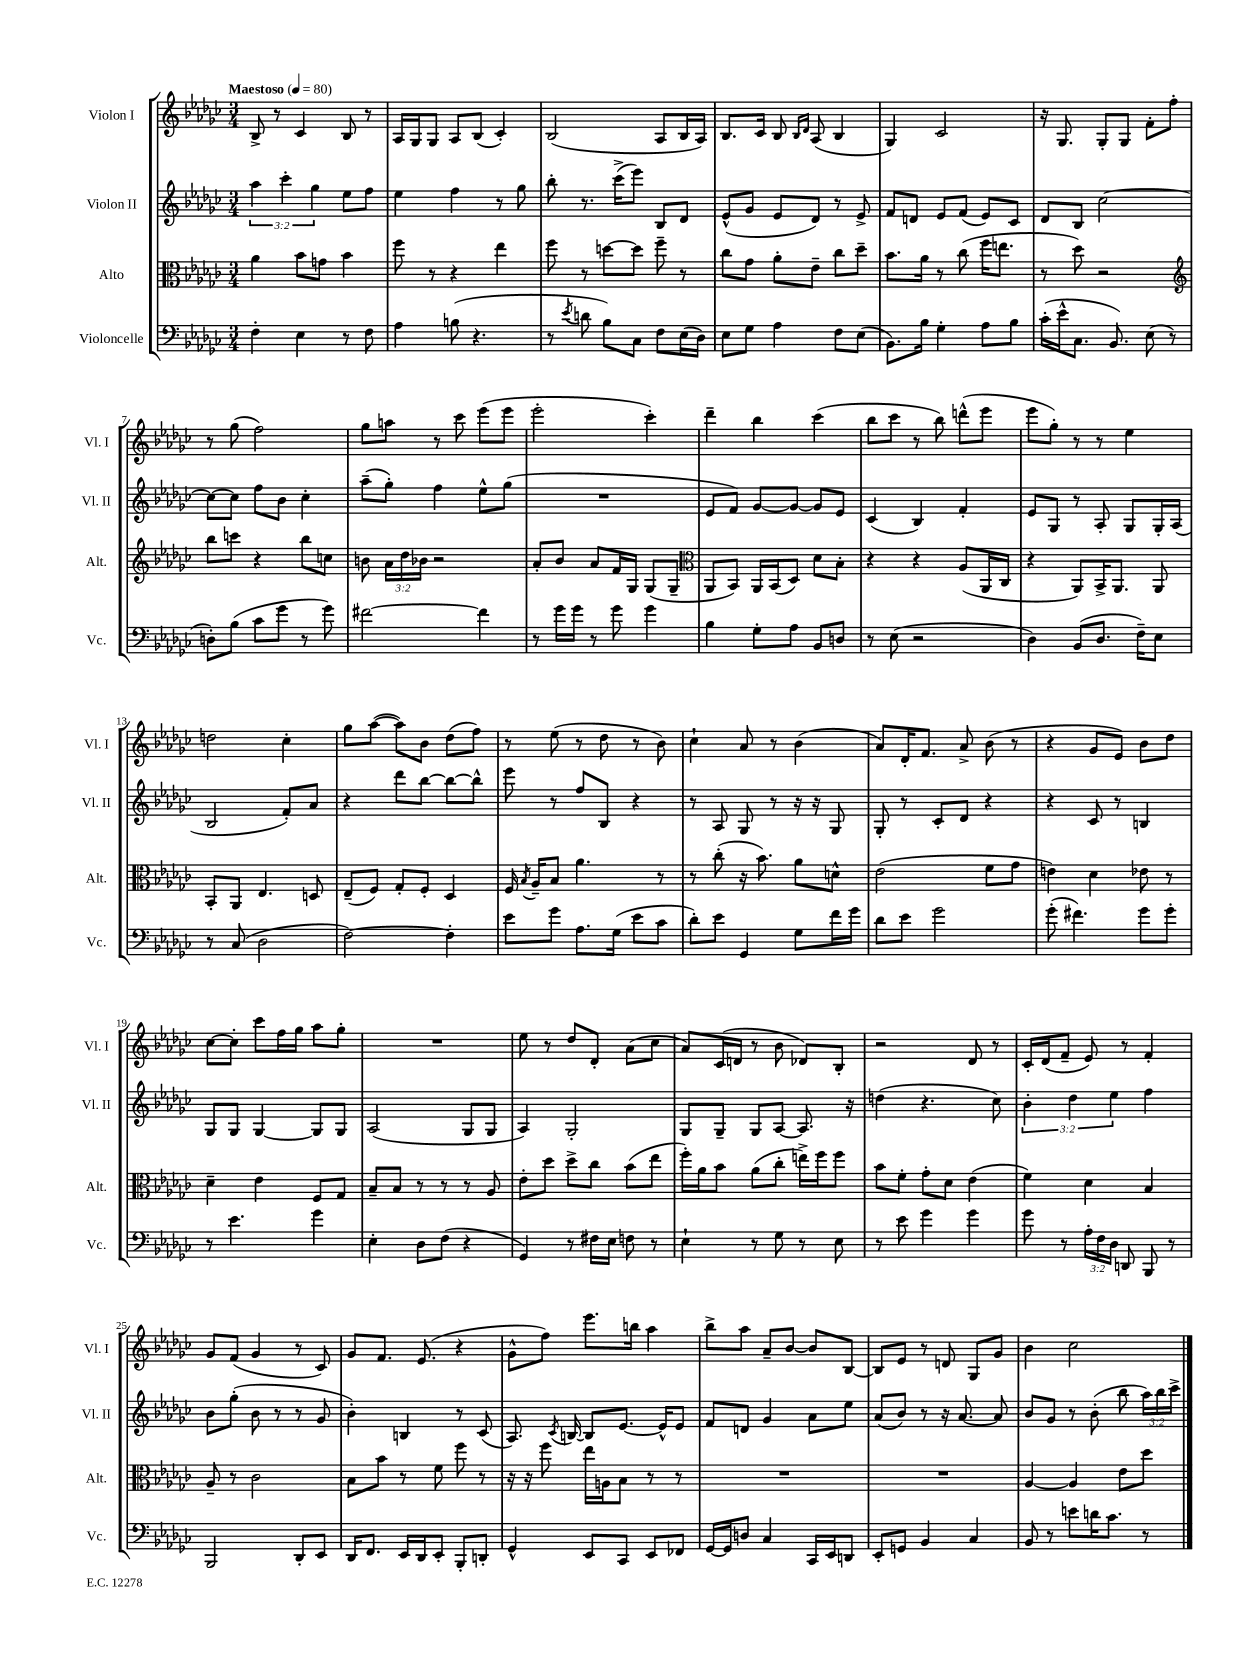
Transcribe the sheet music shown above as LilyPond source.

<<
\new StaffGroup <<
\new Staff = "s0" \with { instrumentName = "Violon I" shortInstrumentName = "Vl. I" } {
    \clef treble \key ges \major \numericTimeSignature \time 3/4 \tempo "Maestoso" 4 = 80
    \autoBeamOff bes8-> r8 ces'4 bes8 r8 |
    aes16[ ges16 ges8] aes8[ bes8]( ces'4-.) |
    bes2( aes8[ bes16 aes16]) |
    bes8.[ ces'16] bes8 \grace { bes16[ des'16] } aes8( bes4 |
    ges4) ces'2 |
    r16 ges8. ges8[-. ges8] f'8[-. f''8]-. |
    r8 ges''8( f''2) |
    ges''8[ a''8] r8 ces'''8 ees'''8[( ees'''8] |
    ees'''2-. ces'''4-.) |
    des'''4-- bes''4 ces'''4( |
    bes''8[ ces'''8] r8 bes''8) d'''8[-^( ees'''8] |
    ees'''8[ ges''8]-.) r8 r8 ees''4 |
    d''2 ces''4-. |
    ges''8[ aes''8]~( aes''8[) bes'8] des''8[( f''8]) |
    r8 ees''8( r8 des''8 r8 bes'8) |
    ces''4-! aes'8 r8 bes'4( |
    aes'8[) des'16-. f'8.] aes'8-> bes'8( r8 |
    r4 ges'8[ ees'8]) bes'8[ des''8] |
    ces''8[~ ces''8]-. ces'''8[ f''16 ges''16] aes''8[ ges''8]-. |
    R2. |
    ees''8 r8 des''8[ des'8]-. aes'8[( ces''8] |
    aes'8[) ces'16( d'16] r8 bes'8 des'8[) bes8]-. |
    r2 des'8 r8 |
    ces'16[-. des'16( f'8]-- ees'8) r8 f'4-. |
    ges'8[ f'8]( ges'4 r8 ces'8) |
    ges'8[ f'8.] ees'8.( r4 |
    ges'8[-^ f''8]) ees'''8.[ b''16] aes''4 |
    bes''8[-> aes''8] aes'8[-- bes'8]~ bes'8[ bes8]~ |
    bes8[ ees'8] r8 d'8 ges8[ ges'8] |
    bes'4 ces''2 \bar "|." |
}
\new Staff = "s1" \with { instrumentName = "Violon II" shortInstrumentName = "Vl. II" } {
    \clef treble \key ges \major \numericTimeSignature \time 3/4 \override Staff.TupletNumber.text = #tuplet-number::calc-fraction-text
    \autoBeamOff \tuplet 3/2 { aes''4 ces'''4-. ges''4 } ees''8[ f''8] |
    ees''4 f''4 r8 ges''8 |
    bes''8-. r8. ces'''16[->( ees'''8]) bes8[ des'8] |
    ees'8[-^( ges'8] ees'8[ des'8]) r8 ees'8-> |
    f'8[ d'8] ees'8[ f'8]( ees'8[) ces'8] |
    des'8[ bes8] ces''2~ |
    ces''8[~ ces''8] f''8[ bes'8] ces''4-. |
    aes''8[--( ges''8]-.) f''4 ees''8[-^ ges''8]( |
    R2. |
    ees'8[ f'8]) ges'8[~ ges'8]~ ges'8[ ees'8] |
    ces'4( bes4) f'4-. |
    ees'8[ ges8] r8 aes8-. ges8[ ges16-. aes16]( |
    bes2 f'8[-.) aes'8] |
    r4 des'''8[ bes''8]~ bes''8[~ bes''8]-^ |
    ees'''8 r8 f''8[ bes8] r4 |
    r8 aes8 ges8 r8 r16 r16 ges8 |
    ges8-. r8 ces'8[-. des'8] r4 |
    r4 ces'8 r8 b4 |
    ges8[ ges8] ges4~ ges8[ ges8] |
    aes2( ges8[ ges8] |
    aes4) ges2-. |
    ges8[ ges8]-- ges8[ aes8]~ aes8. r16 |
    d''4( r4. ces''8) |
    \tuplet 3/2 { bes'4-. des''4 ees''4 } f''4 |
    bes'8[ ges''8]-.( bes'8 r8 r8 ges'8 |
    bes'4-.) b4 r8 ces'8( |
    aes8.) \acciaccatura { ces'8 } b16~ b8[ ees'8.]~ ees'16[-^ ees'8] |
    f'8[ d'8] ges'4 aes'8[ ees''8] |
    aes'8[( bes'8]) r8 r16 aes'8.~ aes'8 |
    bes'8[ ges'8] r8 bes'8-.( bes''8 \tuplet 3/2 { aes''16[) bes''16 ces'''16]-> } \bar "|." |
}
\new Staff = "s2" \with { instrumentName = "Alto" shortInstrumentName = "Alt." } {
    \clef alto \key ges \major \numericTimeSignature \time 3/4 \override Staff.TupletNumber.text = #tuplet-number::calc-fraction-text
    \autoBeamOff aes'4 bes'8[ g'8] bes'4 |
    f''8 r8 r4 ees''4 |
    f''8 r8 d''8[~ d''8] f''8-- r8 |
    ces''8[ ges'8] aes'8[-. ees'8]-- ces''8[ des''8]-- |
    bes'8.[ aes'16] r8 ces''8( f''16[ e''8.] |
    r8 des''8) r2 |
    \clef treble bes''8[ c'''8] r4 bes''8[ c''8] |
    b'8 \tuplet 3/2 { aes'16[ des''16 bes'16] } r2 |
    aes'8[-. bes'8] aes'8[ f'16 ges16] ges8[( ges8]-- |
    \clef alto aes,8[ bes,8]) aes,16[ bes,16( des8]) des'8[ bes8]-. |
    r4 r4 aes8[( aes,16 ces16] |
    r4 aes,8[) bes,16-> aes,8.] aes,8 |
    bes,8[-. aes,8] ees4. d8 |
    ees8[--( f8]) ges8[-. f8]-. des4 |
    f16 \acciaccatura { bes8 } aes16[-- bes8] aes'4. r8 |
    r8 ces''8-.( r16 bes'8.) aes'8[ d'8]-^ |
    ees'2( f'8[ ges'8] |
    e'4) des'4 ees'8 r8 |
    des'4-- ees'4 f8[ ges8] |
    bes8[-- bes8] r8 r8 r8 aes8 |
    ees'8[-. des''8] des''8[-> ces''8] bes'8[( ees''8] |
    f''16[-.) aes'16 bes'8] aes'8[( ces''8]-. e''16[->) f''16 f''8] |
    bes'8[ f'8]-. ges'8[-. des'8] ees'4( |
    f'4) des'4 bes4 |
    aes8-- r8 ces'2 |
    bes8[ bes'8] r8 f'8 f''8 r8 |
    r16 r16 f''8 ees''16[ a16 bes8] r8 r8 |
    R2. |
    R2. |
    aes4~ aes4 ees'8[ des''8] \bar "|." |
}
\new Staff = "s3" \with { instrumentName = "Violoncelle" shortInstrumentName = "Vc." } {
    \clef bass \key ges \major \numericTimeSignature \time 3/4 \override Staff.TupletNumber.text = #tuplet-number::calc-fraction-text
    \autoBeamOff f4-. ees4 r8 f8 |
    aes4 b8( r4. |
    r8 \acciaccatura { ees'8 } d'8 bes8[) ces8] f8[ ees16( des16]) |
    ees8[ ges8] aes4 f8[ ees8]( |
    bes,8.[) bes16] ges4-. aes8[ bes8] |
    ces'16[-.( ees'16-^ ces8.] bes,8.) ees8( r8 |
    d8[-.) bes8]( ces'8[ ges'8] r8 ges'8) |
    fis'2~ fis'4 |
    r8 ges'16[ ges'16] r8 ges'8 ges'4 |
    bes4 ges8[-. aes8] bes,8[ d8] |
    r8 ees8( r2 |
    des4) bes,8[( des8.] f16[--) ees8] |
    r8 ces8( des2 |
    f2~) f4-. |
    ees'8[ ges'8] aes8.[ ges16]( ees'8[ ces'8] |
    des'8[-.) ees'8] ges,4 ges8[ f'16 ges'16] |
    des'8[ ees'8] ges'2 |
    ges'8-.( fis'4.) ges'8[ ges'8]-. |
    r8 ees'4. ges'4 |
    ees4-. des8[ f8]( r4 |
    ges,4) r8 fis16[ ees16] f8 r8 |
    ees4-! r8 ges8 r8 ees8 |
    r8 ees'8 ges'4 ges'4 |
    ges'8 r8 \tuplet 3/2 { aes16[-. f16 des16] } d,8 bes,,8 r8 |
    bes,,2 des,8[-. ees,8] |
    des,16[ f,8.] ees,16[ des,16 ees,8]-. bes,,8[-. d,8]-. |
    ges,4-^ ees,8[ ces,8] ees,8[ fes,8] |
    ges,16[~ ges,16 d8] ces4 ces,16[ ees,16 d,8] |
    ees,8[-. g,8] bes,4 ces4 |
    bes,8 r8 e'8[ d'16 ces'8.] r8 \bar "|." |
}
>>
>>
